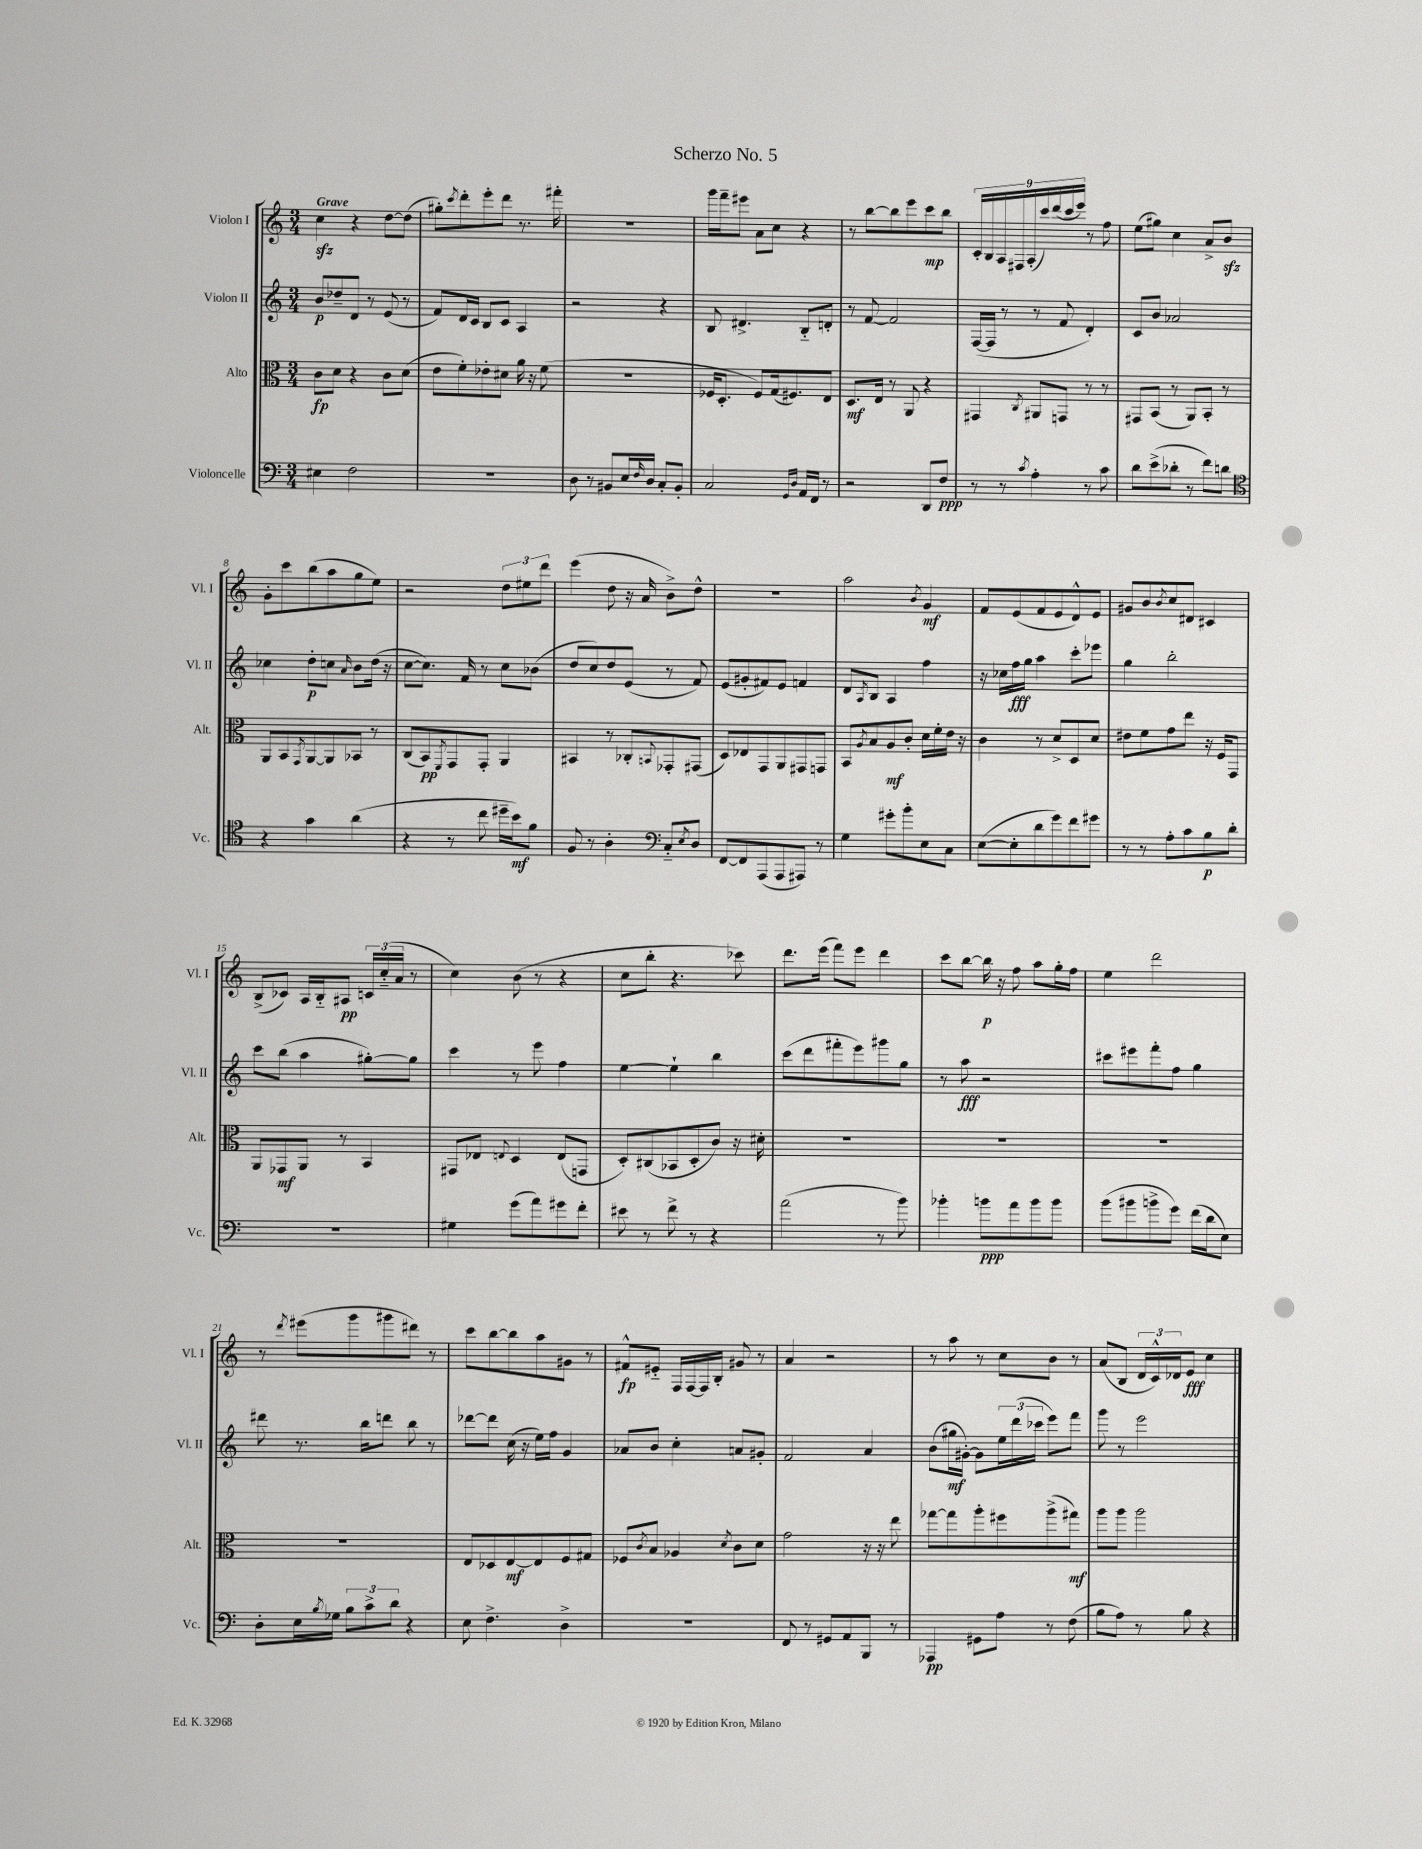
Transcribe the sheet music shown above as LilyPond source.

\header { title = "Scherzo No. 5" }
<<
\new StaffGroup <<
\new Staff = "s0" \with { instrumentName = "Violon I" shortInstrumentName = "Vl. I" } {
    \clef treble \key c \major \numericTimeSignature \time 3/4 \tempo "Grave"
    c''4\sfz r4 d''8~ d''8( |
    gis''8-.) \acciaccatura { c'''8 } d'''8-. e'''8-. d'''8 r8. fis'''16-. |
    R2. |
    g'''16 f'''16-- eis'''8 a'8 c''8 r4 |
    r8 b''8~ b''8 e'''8 c'''8\mp b''8 |
    \tuplet 9/8 { c'16-. b16 a16 fis16 a16-.( c'''16) d'''16( c'''16 e'''16) } r8 f''8 |
    e''8( gis''8) c''4 a'8-> b'8\sfz |
    g'8-. c'''8 b''8( a''8 g''8 e''8) |
    r2 \tuplet 3/2 { d''8 eis''8 d'''8 } |
    e'''4( d''8 r16 a'16 b'8->) d''8-^ |
    R2. |
    a''2 \acciaccatura { b'8 } g'4\mf |
    f'8 e'8( f'8 e'8 d'8-^) e'8 |
    gis'8 b'8 \acciaccatura { b'8 } c''8 dis'8 cis'4 |
    b8->( ces'8) a16 b16-_ ais8\pp \tuplet 3/2 { c'16 c''16-_( a'16 } r8 |
    c''4) b'8( r8 r4 |
    c''8 b''8-. r4. ces'''8) |
    d'''8. e'''16( f'''8) e'''8 d'''4 |
    c'''8 b''8~ b''16\p r16 f''8 a''8 g''16-. f''16 |
    e''4 d'''2 |
    r8 \acciaccatura { d'''8 } eis'''8( g'''8 gis'''8 dis'''8) r8 |
    c'''8 b''8~ b''8 a''8 gis'8 r8 |
    fis'8-^\fp eis'8-_ f16 f16~ f16 b16-. gis'8 r8 |
    a'4 r2 |
    r8 a''8 r8 c''8 b'8 r8 |
    a'8( b8 \tuplet 3/2 { d'16 c'16-^) des'16 } e'8\fff c''4 \bar "|." |
}
\new Staff = "s1" \with { instrumentName = "Violon II" shortInstrumentName = "Vl. II" } {
    \clef treble \key c \major \numericTimeSignature \time 3/4
    b'8\p des''8-- d'8 r8 e'8( r8 |
    f'8) d'16 c'16 b8 c'8 a4 |
    r2 r4 |
    b8 dis'4.-> b8-_ d'8-. |
    r8 f'8~ f'2 |
    f16~( f16 r8 r8 f'8 d'4-.) |
    c'8 b'8 aes'2 |
    ces''4 d''8-.\p c''8 \grace { a'16 } b'8 d''16( r16 |
    c''8~ c''8.) f'16 r8 c''8 bes'8( |
    d''8 c''8) d''8 e'8( r8 f'8) |
    e'8( gis'8-. fis'8) e'8 f'4 |
    d'8 \acciaccatura { a8 } b8 a4 f''4 |
    r16 ces''16 f''16\fff g''16 a''4 c'''8-. ees'''8 |
    g''4 b''2-. |
    c'''8 b''8( a''4 gis''8~-.) gis''8 |
    c'''4 r8 e'''8 f''4 |
    e''4~ e''4-! b''4 |
    c'''8( d'''8 fis'''8-. e'''8) gis'''8 g''8 |
    r8 a''8\fff r2 |
    cis'''8 eis'''8 f'''8-. f''8 g''4 |
    dis'''8 r8. b''16 d'''8 b''8 r8 |
    des'''8~ des'''8 c''16( r16 e''16) f''16 g'4 |
    aes'8 b'8 c''4-. a'8 gis'8-. |
    f'2 a'4 |
    b'8( gis''16\mf gis'16~-.) gis'8 \tuplet 3/2 { e''16 d'''16( ces'''16 } e'''8) f'''8 |
    g'''8 r8 e'''2 \bar "|." |
}
\new Staff = "s2" \with { instrumentName = "Alto" shortInstrumentName = "Alt." } {
    \clef alto \key c \major \numericTimeSignature \time 3/4
    c'8\fp d'8 r4 c'8 d'8( |
    e'8 f'8-.) ees'8-. dis'8 a'16 r16 f'8( |
    R2. |
    fes16 d8.-. fes8) g16( fis8.) e8 |
    d8.\mf e16 r8 a,8 r4 |
    gis,4 \acciaccatura { c8 } ais,8 g,8 r8 r8 |
    gis,8 b,8( r8 a,8) b,8-. r8 |
    a,8 b,8 \acciaccatura { g,8 } a,8~ a,8 bes,8 r8 |
    c8( b,8\pp) \acciaccatura { f,8 } g,8 g,8-. a,4 |
    bis,4 r8 ces8-. \appoggiatura { b,8 } ges,8-. gis,8( |
    d8) ees8 g,8 a,8 gis,8 g,8 |
    b,8 \acciaccatura { a8 } b8 a8\mf c'8-. d'16 f'16-. e'16 r16 |
    c'4 r8 d'8-> d8 d'8 |
    eis'8 f'8 g'8 e''8 r16 f16 g,8 |
    a,8 ges,8\mf a,8 r8 b,4 |
    gis,8 ees8 \appoggiatura { e8 } d4 e8( g,8 |
    d8-.) cis8( bes,8 d8-. c'8) r16 dis'16-. |
    R2. |
    R2. |
    R2. |
    R2. |
    e8 des8 e8~\mf e8 f8 gis8 |
    fes8 \acciaccatura { c'8 } b8 aes4 \acciaccatura { d'8 } c'8 d'8 |
    g'2 r16 r16 e''8 |
    ges''8~ ges''8 a''8-. fis''8 a''8->( gis''8\mf) |
    a''8 a''8 a''2 \bar "|." |
}
\new Staff = "s3" \with { instrumentName = "Violoncelle" shortInstrumentName = "Vc." } {
    \clef bass \key c \major \numericTimeSignature \time 3/4
    eis4 f2 |
    R2. |
    d8 r8 bis,8 e16 \grace { f16 } d16 c8-. bis,8-. |
    c2 \grace { g,16 d16 } a,16 f,16 r8 |
    r2 d,8 f8\ppp |
    r8 r8 \acciaccatura { c'8 } a4-. r8 c'8 |
    d'8 e'8->( des'8-. r8 f'8) d'8 |
    \clef tenor r4 g'4 a'4( |
    r4 r8 c''8 dis''16-- b'16\mf) f'8 |
    f8 r8 a4-. \clef bass c8-_ \acciaccatura { e8 } d8 |
    f,8~ f,8 a,,8( a,,8 ais,,8) r8 |
    g4 gis'8-. b'8-. e8 c8 |
    e8~( e8-. d'8 g'8) f'8 gis'8 |
    r8 r8 a8-. c'8 b8\p d'8-. |
    R2. |
    gis4 g'8( a'8) gis'8 f'8-. |
    eis'8 r8 f'8-> r8 r4 |
    a'2( r8 b'8) |
    bes'4-. b'8\ppp a'8 b'8 b'8 |
    b'8( bis'8 b'8-> g'8) f'16( d'16 e8) |
    d8-. e16 \acciaccatura { b8 } ges16 \tuplet 3/2 { b8 c'8-> d'8 } r4 |
    e8 f4.-> d4-> |
    R2. |
    f,8 r8 gis,8 a,8 b,,8 r8 |
    aes,,4\pp gis,8 a8 r8 f8( |
    b8 a8) r8 b8 r4 \bar "|." |
}
>>
>>
